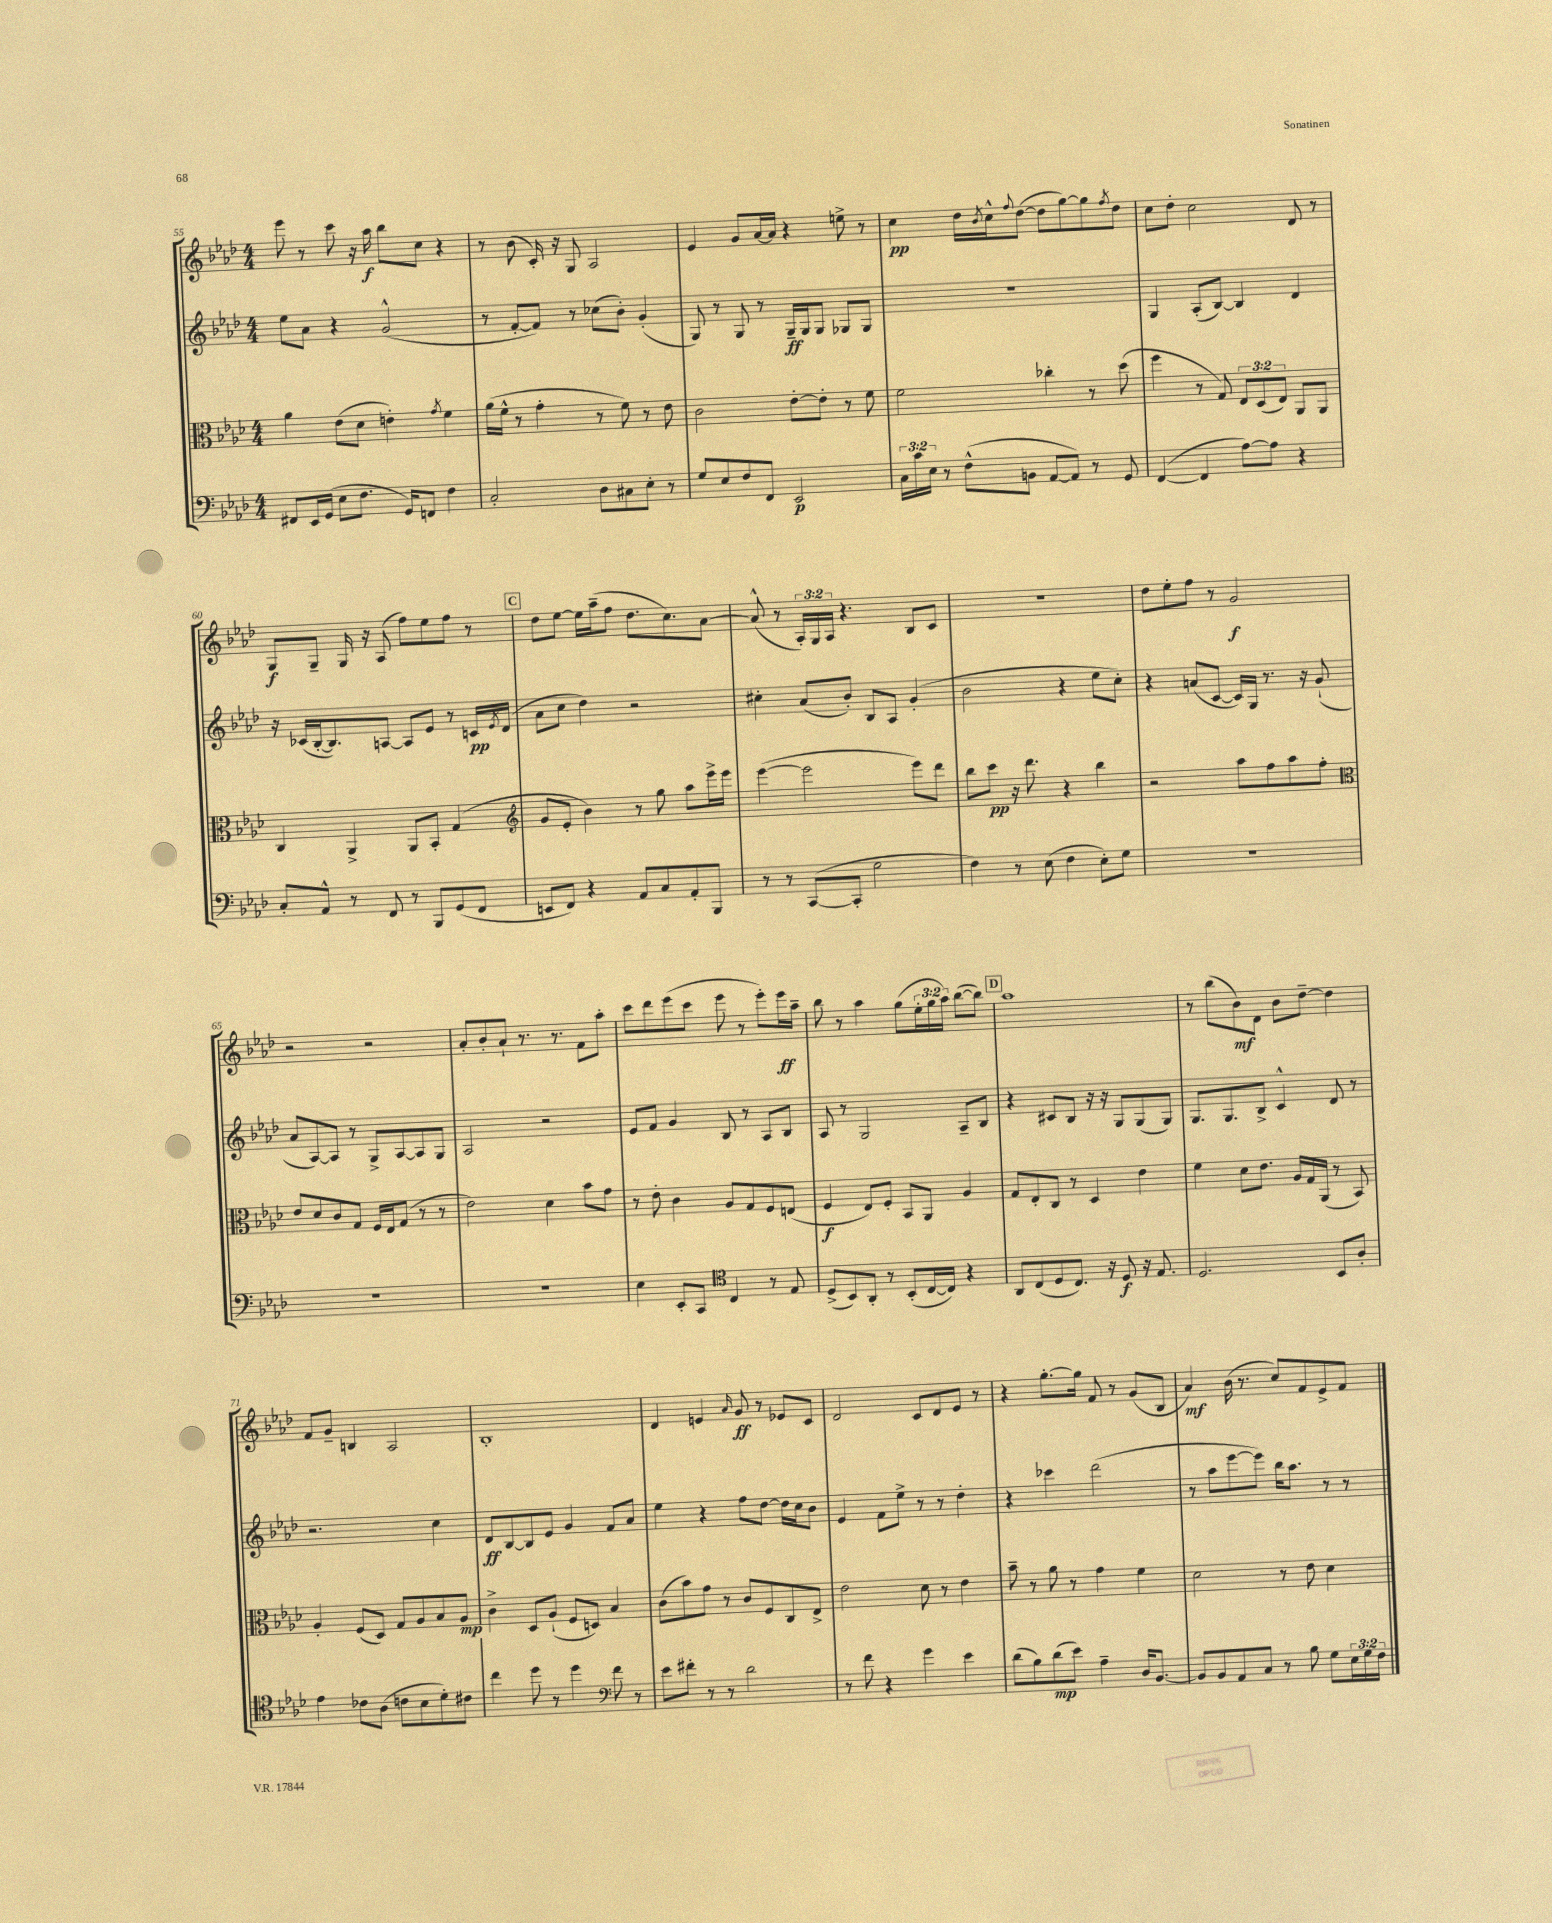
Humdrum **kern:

**kern	**dynam	**kern	**dynam	**kern	**dynam	**kern	**dynam
*part4	*part4	*part3	*part3	*part2	*part2	*part1	*part1
*staff4	*staff4	*staff3	*staff3	*staff2	*staff2	*staff1	*staff1
*clefF4	*	*clefC3	*	*clefG2	*	*clefG2	*
*k[b-e-a-d-]	*	*k[b-e-a-d-]	*	*k[b-e-a-d-]	*	*k[b-e-a-d-]	*
*M4/4	*	*M4/4	*	*M4/4	*	*M4/4	*
=55	=55	=55	=55	=55	=55	=55	=55
8FF#X/L	.	4a-\	.	8ee-\L	.	8eee-\	.
16EE-/L	.	.	.	8a-\J	.	8r	.
(16GG/JJ	.	.	.	.	.	.	.
8E-\L	.	(8e-\L	.	4r	.	8ccc\	.
8.F\J	.	8d-\J	.	.	.	16r	.
.	.	.	.	.	.	16aa-\	f
.	.	4en'\)	.	(2g^^/	.	8bb-\L	.
16GG/KL)	.	.	.	.	.	.	.
8FFn/J	.	.	.	.	.	8cc\J	.
.	.	8qg/	.	.	.	.	.
4F\	.	4f\	.	.	.	4r	.
=56	=56	=56	=56	=56	=56	=56	=56
2C'/	.	(16a-\LL	.	8r	.	8r	.
.	.	16f^^\JJ	.	.	.	.	.
.	.	8r	.	[8f'/L	.	(8b-\	.
.	.	4g'\	.	8f/J])	.	16c'/)	.
.	.	.	.	.	.	16r	.
.	.	.	.	8r	.	8G/	.
8D-\L	.	8r	.	(8cc-X\L	.	2A-/	.
8C#X\	.	8f\)	.	8b-'\J)	.	.	.
8E-'\J	.	8r	.	(4g'/	.	.	.
8r	.	8e-\	.	.	.	.	.
=57	=57	=57	=57	=57	=57	=57	=57
8G/L	.	2c\	.	8G/)	.	4e-/	.
8E-/	.	.	.	8r	.	.	.
8F/	.	.	.	8G/	.	8g/L	.
8FF/J	.	.	.	8r	.	[16a-/L	.
.	.	.	.	.	.	16a-/JJ]	.
2EE-/	p	[8e-'\L	.	16G~/LL	ff	4r	.
.	.	.	.	16G/J	.	.	.
.	.	8e-'\J]	.	8G/J	.	.	.
.	.	8r	.	8G-X/L	.	8een^\	.
.	.	8f\	.	8G-/J	.	8r	.
=58	=58	=58	=58	=58	=58	=58	=58
24C\LL	.	2f\	.	1r	.	4cc\	pp
24c\	.	.	.	.	.	.	.
24E-\JJ	.	.	.	.	.	.	.
8r	.	.	.	.	.	.	.
(8F^^\L	.	.	.	.	.	16dd-\LL	.
.	.	.	.	.	.	8qb-/	.
.	.	.	.	.	.	16cc^^\J	.
.	.	.	.	.	.	8qqff/	.
8BBn\J	.	.	.	.	.	([8dd-\J	.
[8AA-/L	.	4cc-X'\	.	.	.	8dd-\L]	.
8AA-/J])	.	.	.	.	.	[8gg\)	.
8r	.	8r	.	.	.	8gg\]	.
.	.	.	.	.	.	8qff/	.
8GG/	.	(8dd-\	.	.	.	8dd-\J	.
=59	=59	=59	=59	=59	=59	=59	=59
([4FF/	.	4ff\	.	4G/	.	8cc\L	.
.	.	.	.	.	.	8dd-'\J	.
4FF/]	.	8r	.	(8A-'/L	.	2cc\	.
.	.	8G/)	.	[8B-/J)	.	.	.
[8A-\L)	.	12E-/L	.	4B-/]	.	.	.
.	.	(12D-/	.	.	.	.	.
8A-\J]	.	.	.	.	.	.	.
.	.	12E-/J)	.	.	.	.	.
4r	.	8AA-/L	.	4d-/	.	8d-/	.
.	.	8AA-/J	.	.	.	8r	.
!!LO:LB:g=z
=60	=60	=60	=60	=60	=60	=60	=60
8C'/L	.	4C/	.	16r	.	8G/L	f
.	.	.	.	(16c-X/LL	.	.	.
8AA-^^/J	.	.	.	[16B-'/J	.	8G~/J	.
.	.	.	.	8.B-/])	.	.	.
8r	.	4AA-^/	.	.	.	16G/	.
.	.	.	.	.	.	16r	.
8FF/	.	.	.	[8An/J	.	(8A-/	.
8r	.	8AA-/L	.	8A/L]	.	8ff\L)	.
8BBB-/L	.	8BB-'/J	.	8e-/J	.	8ee-\	.
(8GG/	.	(4G/	.	8r	.	8ff\J	.
8FF/J	.	.	.	16cn/LL	pp	8r	.
.	.	.	.	8qe-/	.	.	.
.	.	.	.	(16d-/JJ	.	.	.
!!LO:REH:place=s1:t=C
=61	=61	=61	=61	=61	=61	=61	=61
*	*	*clefG2	*	*	*	*	*
8EEn/L	.	8g/L	.	8a-\L	.	8dd-\L	.
8FF/J)	.	8e-'/J	.	8cc\J	.	[8ee-\J	.
4r	.	4b-\)	.	4dd-\)	.	16ee-\LL]	.
.	.	.	.	.	.	(16aa-~\J	.
.	.	.	.	.	.	8ff\J	.
8AA-/L	.	8r	.	2r	.	8.dd-\L	.
8C/	.	8gg\	.	.	.	.	.
.	.	.	.	.	.	8.cc\)	.
8AA-'/	.	8aa-\L	.	.	.	.	.
8BBB-/J	.	16eee-^\L	.	.	.	[8a-\J	.
.	.	16eee-\JJ	.	.	.	.	.
=62	=62	=62	=62	=62	=62	=62	=62
8r	.	([4eee-\	.	4cc#X'\	.	(8a-^^/]	.
8r	.	.	.	.	.	8r	.
([8CC/L	.	2eee-\]	.	(8a-/L	.	24A-'/LL)	.
.	.	.	.	.	.	24G/	.
.	.	.	.	.	.	24A-/JJ	.
8CC'/J]	.	.	.	8b-'/J)	.	4.r	.
2G\	.	.	.	8B-/L	.	.	.
.	.	.	.	8A-/J	.	.	.
.	.	8eee-\L)	.	(4g'/	.	8B-/L	.
.	.	8ddd-\J	.	.	.	8c/J	.
=63	=63	=63	=63	=63	=63	=63	=63
4F\)	.	8bb-\L	.	2b-\	.	1r	.
.	.	8ccc\J	pp	.	.	.	.
8r	.	16r	.	.	.	.	.
.	.	8.ddd-\	.	.	.	.	.
(8E-\	.	.	.	.	.	.	.
4F\	.	4r	.	4r	.	.	.
8E-'\L)	.	4bb-\	.	8ee-\L	.	.	.
8G\J	.	.	.	8cc'\J)	.	.	.
=64	=64	=64	=64	=64	=64	=64	=64
1r	.	2r	.	4r	.	8dd-\L	.
.	.	.	.	.	.	8ee-'\	.
.	.	.	.	(8an/L	.	8ff\J	.
.	.	.	.	[8c/J	.	8r	.
.	.	8aa-\L	.	16c/LL])	.	2g/	f
.	.	.	.	16G/JJ	.	.	.
.	.	8ff\	.	8.r	.	.	.
.	.	8aa-\	.	.	.	.	.
.	.	.	.	16r	.	.	.
.	.	8ff'\J	.	(8g`/	.	.	.
!!LO:LB:g=z
=65	=65	=65	=65	=65	=65	=65	=65
*	*	*clefC3	*	*	*	*	*
1r	.	8e-/L	.	8a-/L	.	2r	.
.	.	8d-/	.	[8A-/)	.	.	.
.	.	8c/	.	8A-/J]	.	.	.
.	.	8G/J	.	8r	.	.	.
.	.	16F/LL	.	8G^/L	.	2r	.
.	.	16E-/J	.	.	.	.	.
.	.	(8G/J	.	[8A-/	.	.	.
.	.	8r	.	8A-/]	.	.	.
.	.	8r	.	8G/J	.	.	.
=66	=66	=66	=66	=66	=66	=66	=66
1r	.	2e-\)	.	2A-/	.	8a-'/L	.
.	.	.	.	.	.	8b-'/	.
.	.	.	.	.	.	8a-`/J	.
.	.	.	.	.	.	8.r	.
.	.	4d-\	.	2r	.	.	.
.	.	.	.	.	.	8.r	.
.	.	8b-\L	.	.	.	8f\L	.
.	.	8g\J	.	.	.	8aa-'\J	.
=67	=67	=67	=67	=67	=67	=67	=67
4E-\	.	8r	.	8e-/L	.	8ccc\L	.
.	.	8e-'\	.	8f/J	.	8ddd-\	.
8EE-'/L	.	4c\	.	4g/	.	(8eee-\	.
8CC/J	.	.	.	.	.	8ccc\J	.
*clefC4	*	*	*	*	*	*	*
4C/	.	8A-/L	.	8B-/	.	8eee-\	.
.	.	8G/	.	8r	.	8r	.
8r	.	8F/	.	8A-/L	.	8eee-'\L)	.
8E-/	.	(8En/J	.	8B-/J	.	16eee-\L	ff
.	.	.	.	.	.	16aa-~\JJ	.
=68	=68	=68	=68	=68	=68	=68	=68
(8D-^/L	.	4F/	f	8A-/	.	8bb-\	.
8BB-/)	.	.	.	8r	.	8r	.
8AA-'/J	.	8E-/L)	.	2G/	.	4aa-\	.
8r	.	8F'/J	.	.	.	.	.
(8BB-'/L	.	8BB-/L	.	.	.	(8gg\L	.
[16C/L	.	8AA-/J	.	.	.	24ee-'\L	.
.	.	.	.	.	.	24gg\	.
16C/JJ])	.	.	.	.	.	.	.
.	.	.	.	.	.	24aa-\JJ)	.
4r	.	4A-/	.	8A-~/L	.	([8bb-\L	.
.	.	.	.	8B-/J	.	8bb-\J])	.
!!LO:REH:place=s1:t=D
=69	=69	=69	=69	=69	=69	=69	=69
8AA-/L	.	8G/L	.	4r	.	1aa-	.
(8C/	.	8E-'/	.	.	.	.	.
8D-/	.	8C/J	.	8c#X/L	.	.	.
8.C/J)	.	8r	.	8B-/J	.	.	.
.	.	4D-/	.	16r	.	.	.
16r	.	.	.	16r	.	.	.
8D-/	f	.	.	8G/L	.	.	.
16r	.	4e-\	.	(8G/	.	.	.
8.E-/	.	.	.	.	.	.	.
.	.	.	.	8G/J)	.	.	.
=70	=70	=70	=70	=70	=70	=70	=70
2.D-/	.	4f\	.	8.G/L	.	8r	.
.	.	.	.	.	.	(8bb-\L	.
.	.	.	.	8.G/	.	.	.
.	.	8d-\L	.	.	.	8b-\)	mf
.	.	8.e-\J	.	8B-^/J	.	8d-\J	.
.	.	.	.	4c^^/	.	8b-\L	.
.	.	16A-/LL	.	.	.	.	.
.	.	16G/	.	.	.	[8dd-~\J	.
.	.	(16AA-/JJ	.	.	.	.	.
8BB-/L	.	8r	.	8d-/	.	4dd-\]	.
8A-'/J	.	8BB-/)	.	8r	.	.	.
!!LO:LB:g=z
=71	=71	=71	=71	=71	=71	=71	=71
4e-\	.	4A-'/	.	2.r	.	8f/L	.
.	.	.	.	.	.	8g~/J	.
8c-X\L	.	(8F/L	.	.	.	4Bn/	.
(8A-\J	.	8D-/J)	.	.	.	.	.
8cn\L	.	8G/L	.	.	.	2A-/	.
8B-\	.	8A-/	.	.	.	.	.
8d-'\)	.	8B-/	.	4cc\	.	.	.
8c#X\J	.	8A-/J	mp	.	.	.	.
=72	=72	=72	=72	=72	=72	=72	=72
4cc\	.	4c^\	.	8d-/L	ff	1B-'	.
.	.	.	.	[8B-/	.	.	.
8dd-\	.	8D-/L	.	8B-/]	.	.	.
8r	.	(8A-`/J	.	8e-/J	.	.	.
4dd-\	.	8F/L	.	4g/	.	.	.
.	.	8Dn/J)	.	.	.	.	.
*clefF4	*	*	*	*	*	*	*
8f\	.	4B-/	.	8f/L	.	.	.
8r	.	.	.	8a-/J	.	.	.
=73	=73	=73	=73	=73	=73	=73	=73
8e-\L	.	(8c\L	.	4ee-\	.	4d-/	.
8f#X'\J	.	8b-\)	.	.	.	.	.
8r	.	8g\J	.	4r	.	4en/	.
8r	.	8r	.	.	.	.	.
.	.	.	.	.	.	16qqa-/	.
2d-\	.	8c/L	.	8ff\L	.	8g/	ff
.	.	8F/	.	[8dd-\J	.	8r	.
.	.	8C/	.	16dd-\LL]	.	8e-X/L	.
.	.	.	.	16cc\J	.	.	.
.	.	8E-^/J	.	8b-\J	.	8c/J	.
=74	=74	=74	=74	=74	=74	=74	=74
8r	.	2e-\	.	4e-/	.	2d-/	.
8f\	.	.	.	.	.	.	.
4r	.	.	.	8f\L	.	.	.
.	.	.	.	8ee-^\J	.	.	.
4g\	.	8d-\	.	8r	.	8c/L	.
.	.	8r	.	8r	.	8d-/	.
4e-\	.	4e-\	.	4dd-'\	.	8e-/J	.
.	.	.	.	.	.	8r	.
=75	=75	=75	=75	=75	=75	=75	=75
(8d-\L	.	8b-~\	.	4r	.	4r	.
8B-\)	.	8r	.	.	.	.	.
(8d-\	mp	8a-\	.	4ccc-X\	.	[8.gg'\L	.
8e-\J)	.	8r	.	.	.	.	.
.	.	.	.	.	.	16gg\Jk]	.
4A-~\	.	4g\	.	(2ddd-\	.	8f/	.
.	.	.	.	.	.	8r	.
16D-/KL	.	4f\	.	.	.	(8g/L	.
[8.BB-/J	.	.	.	.	.	.	.
.	.	.	.	.	.	8B-/J	.
=76	=76	=76	=76	=76	=76	=76	=76
8BB-/L]	.	2d-\	.	8r	.	4a-/)	mf
8BB-/	.	.	.	8aa-\L	.	.	.
8AA-/	.	.	.	[8eee-\	.	(16b-\	.
.	.	.	.	.	.	8.r	.
8C/J	.	.	.	8eee-\J])	.	.	.
8r	.	8r	.	16bb-\KL	.	8cc/L)	.
.	.	.	.	8.aa-\J	.	.	.
8B-\	.	8e-\	.	.	.	8f/	.
8G\L	.	4d-\	.	8r	.	8e-^/	.
24E-\L	.	.	.	8r	.	8f/J	.
24G\	.	.	.	.	.	.	.
24F\JJ	.	.	.	.	.	.	.
==	==	==	==	==	==	==	==
*-	*-	*-	*-	*-	*-	*-	*-
